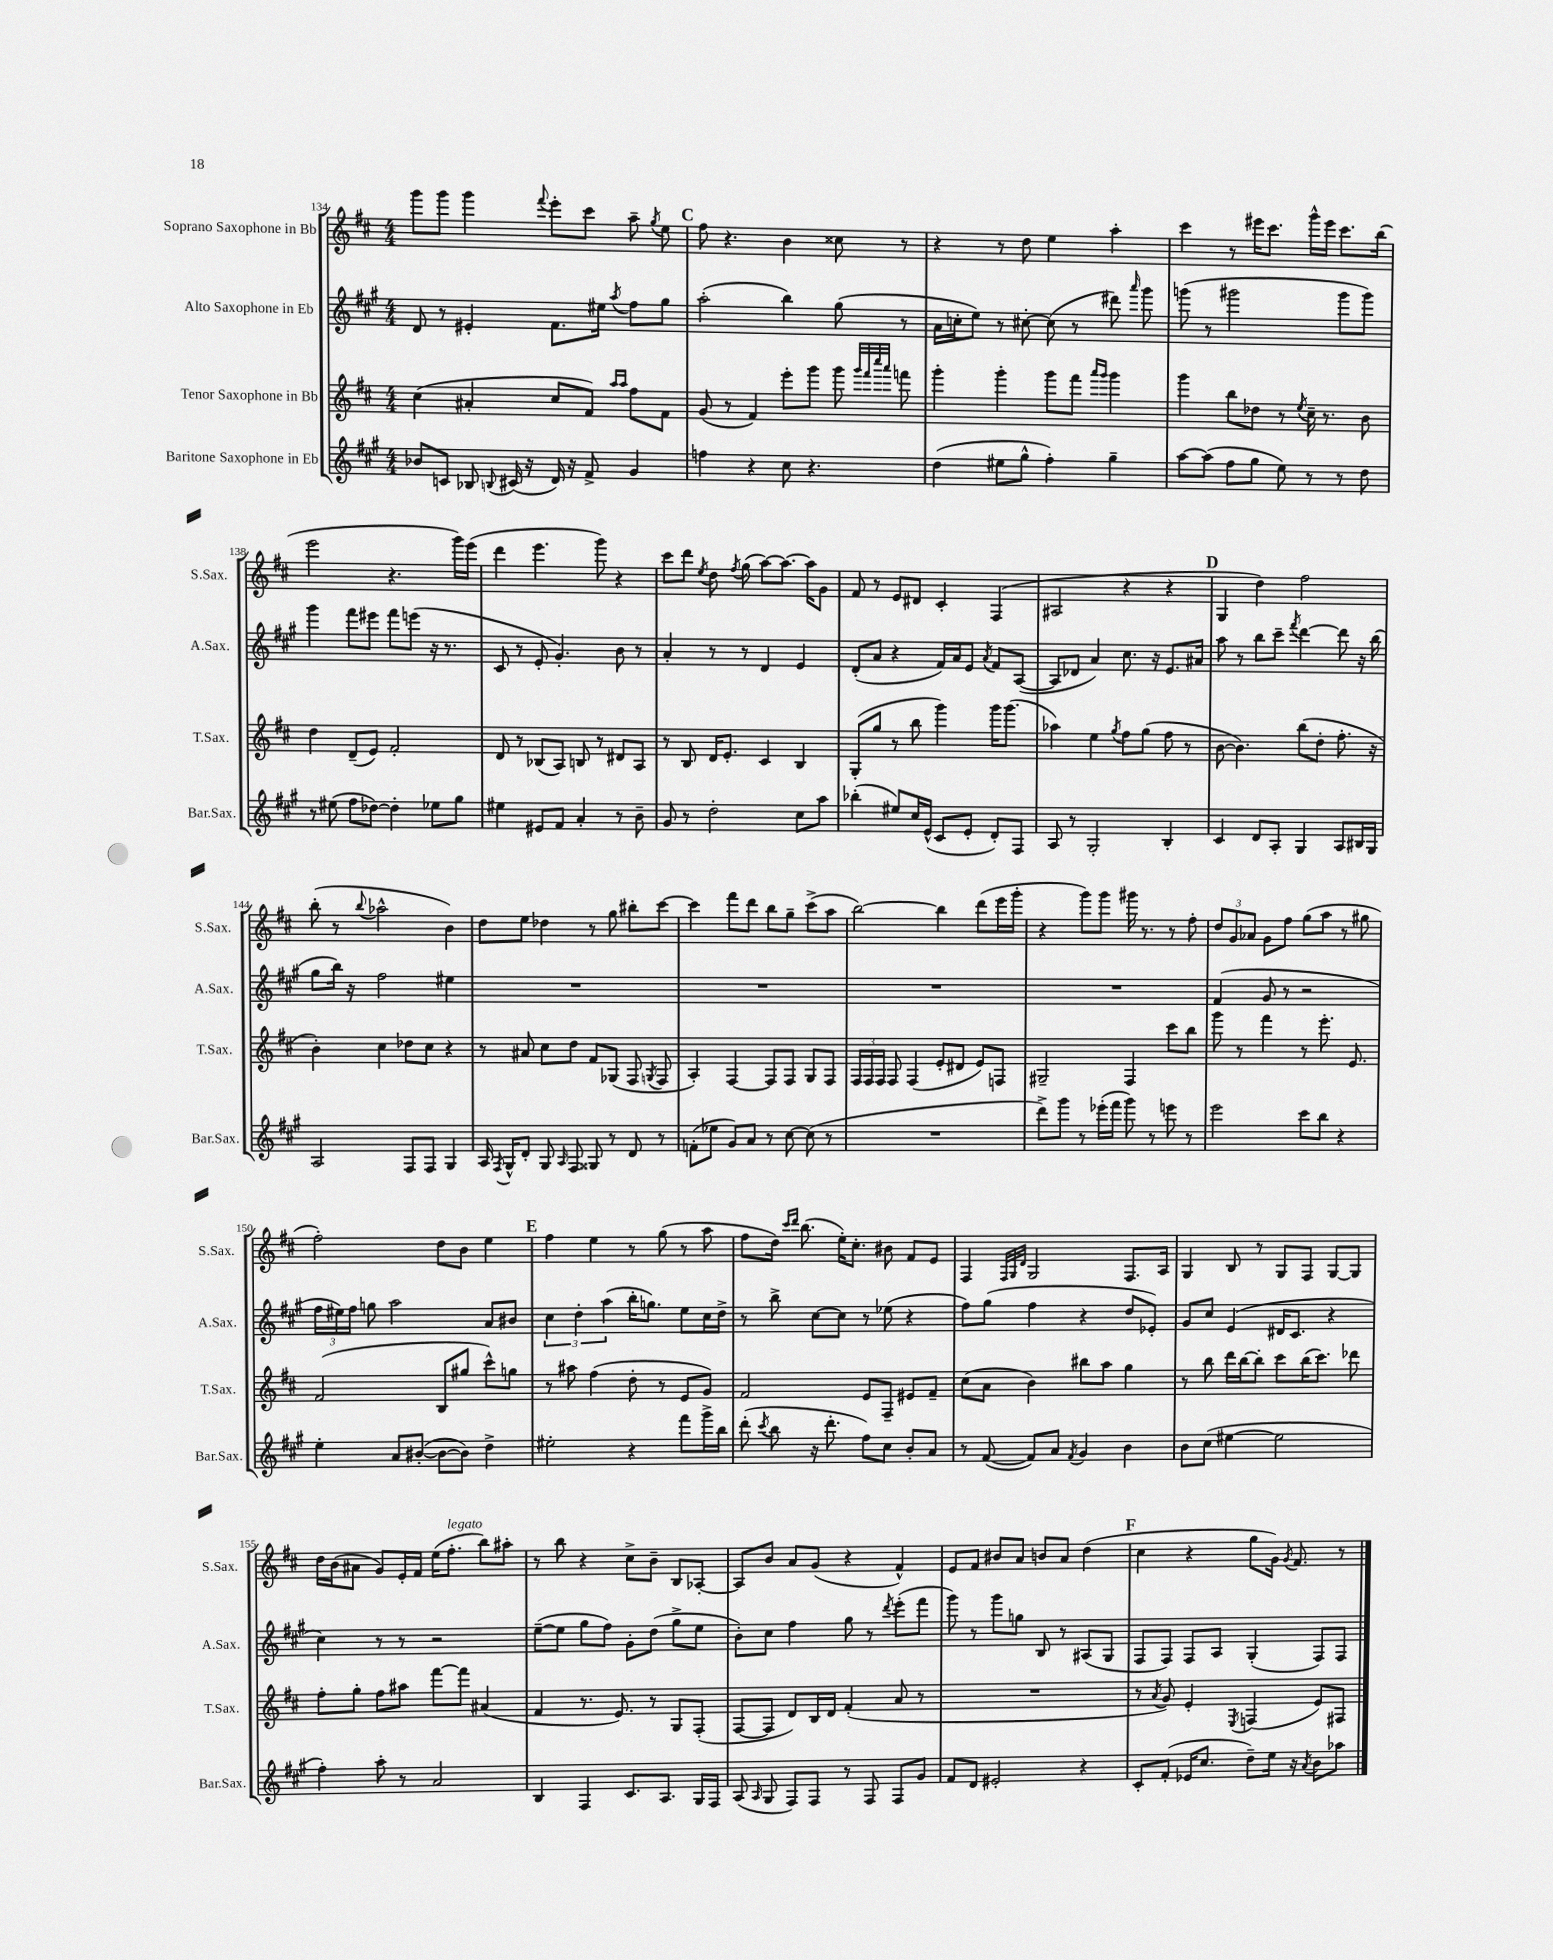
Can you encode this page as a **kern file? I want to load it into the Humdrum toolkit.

**kern	**kern	**kern	**kern
*staff4	*staff3	*staff2	*staff1
*clefG2	*clefG2	*clefG2	*clefG2
*k[f#c#g#]	*k[f#c#]	*k[f#c#g#]	*k[f#c#]
*M4/4	*M4/4	*M4/4	*M4/4
8b-	(4cc#	8d	8ggg
8c	.	8r	8ggg
8B-	4a#'	4e#'	4ggg
8qqB	.	.	.
(16c#	.	.	.
16r	.	.	.
.	.	.	8qqfff#
16d)	8cc#	8.f#	8eee'
16r	.	.	.
8f#^	8f#)	.	8ccc#
.	.	16ee#	.
.	16qqaa	.	.
.	16qqaa	8qaa	.
4g#	8ff#	8ff#	8aa~
.	.	.	8qgg
.	8f#	8gg#	8ee
=	=	=	=
4ff	(8g	(2aa'	8ff#
.	8r	.	4.r
4r	4f#)	.	.
8cc#	8eee'	4bb)	4b
4.r	8ggg	.	.
.	8ggg	(8gg#	8cc##
.	32qqggg	.	.
.	32qqfff#	.	.
.	32qqcccc#	.	.
.	32qqaaa	.	.
.	8fff	8r	8r
=	=	=	=
(4dd	4ggg'	16a	4r
.	.	16cc'	.
.	.	8ee)	.
8ee#	4ggg'	8r	8r
8gg#^^	.	[8cc#'	8dd
4ff#')	8ggg	(8cc#]	4ee
.	8fff#	8r	.
.	16qqaaa	.	.
.	16qqggg	.	.
4gg#~	4ggg	8ddd#)	4aa'
.	.	16qqaaa	.
.	.	8ggg#	.
=	=	=	=
[8aa	4ggg	(8ggg	4ccc#
(8aa]	.	8r	.
8ff#	8bb	2ggg#	8r
8gg#	8dd-	.	16eee#
.	.	.	8.ccc#
8ee)	8r	.	.
.	8qee	.	.
8r	16cc#~	.	16ggg^^
.	8.r	.	16eee#
8r	.	8ggg#	8.ccc#
8dd	8b	8ggg#)	.
.	.	.	(16bb
=	=	=	=
8r	4dd	4ggg#	2eee
(8ee#	.	.	.
8ff#	(8d~	8fff#	.
[8dd-)	8e)	8eee#	.
4dd-']	2f#'	8fff#	4.r
.	.	(8eee	.
8ee-	.	16r	.
.	.	8.r	.
8gg#	.	.	16ggg)
.	.	.	(16eee
=	=	=	=
4ee#	8d	8c#	4ddd
.	8r	8r	.
8e#	(8B-	8e'	4.eee
8f#	8A)	4.g#')	.
4a'	8B	.	.
.	8r	.	8ggg)
8r	8d#	8b	4r
8b~	8A	8r	.
=	=	=	=
8g#	8r	4a'	8ccc#
8r	8B	.	8ddd
.	.	.	8qee
2dd'	16d	8r	8dd
.	8.e'	.	.
.	.	.	8qff#
.	.	8r	(8gg
.	4c#	4d	[8aa)
.	.	.	8.aa_
8cc#	4B	4e	.
.	.	.	16aa]
8aa	.	.	8g
=	=	=	=
(4bb-'	(8G'	(8d'	8f#
.	8gg	8a	8r
8ee#)	8r	4r	8e
16cc#	8bb	.	8d#
(16e^^	.	.	.
8c#	4ggg)	16f#)	4c#'
.	.	16a	.
8e'	.	8e	.
.	.	8qa	.
8d')	16ggg	8f#	(4F#
.	(8.ggg	.	.
8F#	.	([8A	.
=	=	=	=
8A	4aa-)	8A]	2A#
8r	.	8d-	.
2G#'	4ee	4a)	.
.	8qgg	.	.
.	8ff#	8.cc#	4r
.	(8gg	.	.
.	.	16r	.
4B'	8ff#	8.e	4r
.	8r	.	.
.	.	16a#	.
=	=	=	=
4c#	[8b	8aa	4G
.	4.b])	8r	.
8d	.	8bb	4dd)
8A'	.	8ccc#~	.
.	.	8qfff#	.
4G#	(8bb	[4ddd	2ff#
.	8dd'	.	.
8A	8.ff#'	8ddd]	.
16B#	.	16r	.
16G#	16r	(16bb	.
=	=	=	=
2A	4b')	8gg#	(8bb'
.	.	16bb)	8r
.	.	16r	.
.	.	.	8qqbb
.	4cc#	2ff#	2aa-^^
8F#	8dd-	.	.
8F#	8cc#	.	.
4G#	4r	4ee#	4b)
=	=	=	=
16A	8r	1r	8dd
8qF#	.	.	.
16G#^^	.	.	.
8d'	8a#	.	8ee
8G#	8cc#	.	4dd-
16qqA	.	.	.
8F#	8dd	.	.
8G##	8f#	.	8r
8r	(8G-	.	8gg
8d	8F#	.	8bb#'
.	8qG	.	.
8r	8F#	.	[8ccc#
=	=	=	=
(8f'	4A')	1r	4ccc#]
8ee-	.	.	.
8g#)	[4F#	.	8fff#
8a	.	.	8ddd
8r	8F#]	.	8bb
[8cc#	8F#	.	8gg~
(8cc#]	8G	.	(8ccc#^
8r	8F#	.	8aa
=	=	=	=
1r	24F#	1r	[2bb)
.	24F#	.	.
.	24F#	.	.
.	8F#	.	.
.	(4F#	.	.
.	8e'	.	4bb]
.	8d#	.	.
.	8e)	.	(8ddd
.	8F	.	16eee
.	.	.	16ggg'
=	=	=	=
8ddd^)	2G#~	1r	4r
8ggg#	.	.	.
8r	.	.	8ggg)
(16eee-'	.	.	8ggg
16fff#	.	.	.
8ggg#)	4F#	.	16ggg#
.	.	.	8.r
8r	.	.	.
8eee	8ccc#	.	8r
8r	8bb	.	8ff#'
=	=	=	=
2eee	8ggg	(4f#	12dd
.	.	.	12g
.	8r	.	.
.	.	.	12a-
.	4fff#	8g#	8g
.	.	8r	8ff#
8ccc#	8r	2r	(8gg
8bb	8.eee'	.	8aa
4r	.	.	8r
.	8.e	.	.
.	.	.	8gg#
=	=	=	=
4ee'	(2f#	24ff#	2ff#')
.	.	24ee#)	.
.	.	24ff#	.
.	.	8gg	.
8a	.	2aa	.
([8b#'	.	.	.
8b#_	8B	.	8dd
8b#])	8gg#	.	8b
4dd^	8ccc#^^)	8a	4ee
.	8gg	8b#	.
=	=	=	=
2ee#'	8r	6cc#	4ff#
.	8aa#	.	.
.	.	6dd'	.
.	(4ff#	.	4ee
.	.	(6aa	.
4r	8dd'	16bb'	8r
.	.	8.gg)	.
.	8r	.	(8gg
8fff#	8e	8ee	8r
16ggg#^	8g)	16cc#	8aa
16bb	.	16dd^	.
=	=	=	=
(8ddd'	2f#	8r	8ff#
8qccc#	.	.	.
8bb	.	8bb^	16dd)
.	.	.	16qqccc#
.	.	.	16qqddd
.	.	.	(8.bb
16r	.	[8cc#	.
8.ddd'	.	.	.
.	.	8cc#]	16ee')
.	.	.	8.cc#'
8ff#)	8e	8r	.
8cc#	8F#~	(8ee-	8b#
8b'	8e#	4r	8f#
8a	8f#~	.	8e
=	=	=	=
8r	(8cc#	8ff#)	4F#
([8f#	8a	(8gg#	.
.	.	.	32qqF#
.	.	.	32qqG
.	.	.	32qqd
8f#])	4b)	4ff#	2G
8a	.	.	.
8qf#	.	.	.
4g#	8bb#	4r	.
.	8aa	.	.
4b	4gg	8dd	8.F#
.	.	8e-')	.
.	.	.	16A
=	=	=	=
8b	8r	8g#	4G
(8cc#	8bb	8cc#	.
[4ee#	16ddd	(4e	8B
.	[16bb	.	.
.	8bb']	.	8r
2ee#]	8ccc#	16d#	8G
.	.	8.c#	.
.	(16bb	.	8F#
.	8.ccc#)	.	.
.	.	4r	[8G
.	8ddd-	.	8G]
=	=	=	=
4ff#')	8ff#'	4cc#)	16dd
.	.	.	(16b
.	8gg'	.	8a#
8aa'	8ff#	8r	8g)
8r	8aa#	8r	16e'
.	.	.	16f#
2a	[8fff#	2r	(16ee
.	.	.	8.ff#'
.	8fff#]	.	.
.	(4a#	.	8bb)
.	.	.	8aa#'
=	=	=	=
4B	4f#	([8ee~	8r
.	.	8ee]	8bb
4F#	8.r	8gg#	4r
.	.	8ff#)	.
.	8.e)	.	.
8.c#	.	8g#'	8cc#^
.	8r	(8dd	8b~
8.A	.	.	.
.	8G	8gg#^	8B
16G#	(8F#'	8ee	[8A-'
16F#	.	.	.
=	=	=	=
(8A	[8F#	8b')	8A-]
16qqA	.	.	.
8G#	8F#]	8cc#	8b
8F#)	8d)	4ff#	8a
8F#	16B	.	(8g
.	16d	.	.
8r	(4f#'	8gg#	4r
8F#	.	8r	.
.	.	8qddd	.
8F#	8a	(8eee'	4f#^^)
8g#	8r	8fff#	.
=	=	=	=
8f#	1r	8ggg#)	8e
8d	.	8r	8f#
2e#'	.	8ggg#	8b#
.	.	8gg	8a
.	.	8B	8b
.	.	8r	8a
4r	.	(8A#	(4dd
.	.	8G#	.
=	=	=	=
8c#'	8r	8F#	4cc#
.	8qa	.	.
(8f#'	8g)	8F#)	.
16e-	4e'	8F#	4r
8.cc#	.	.	.
.	.	8A	.
.	8qE	.	.
8dd~)	(4F	(4G#'	8gg
16ee	.	.	16g)
.	.	.	8qg
16r	.	.	8.f#
8qa	.	.	.
8b	8e)	8F#)	.
8aa-	8F#	8F#	8r
==	==	==	==
*-	*-	*-	*-
